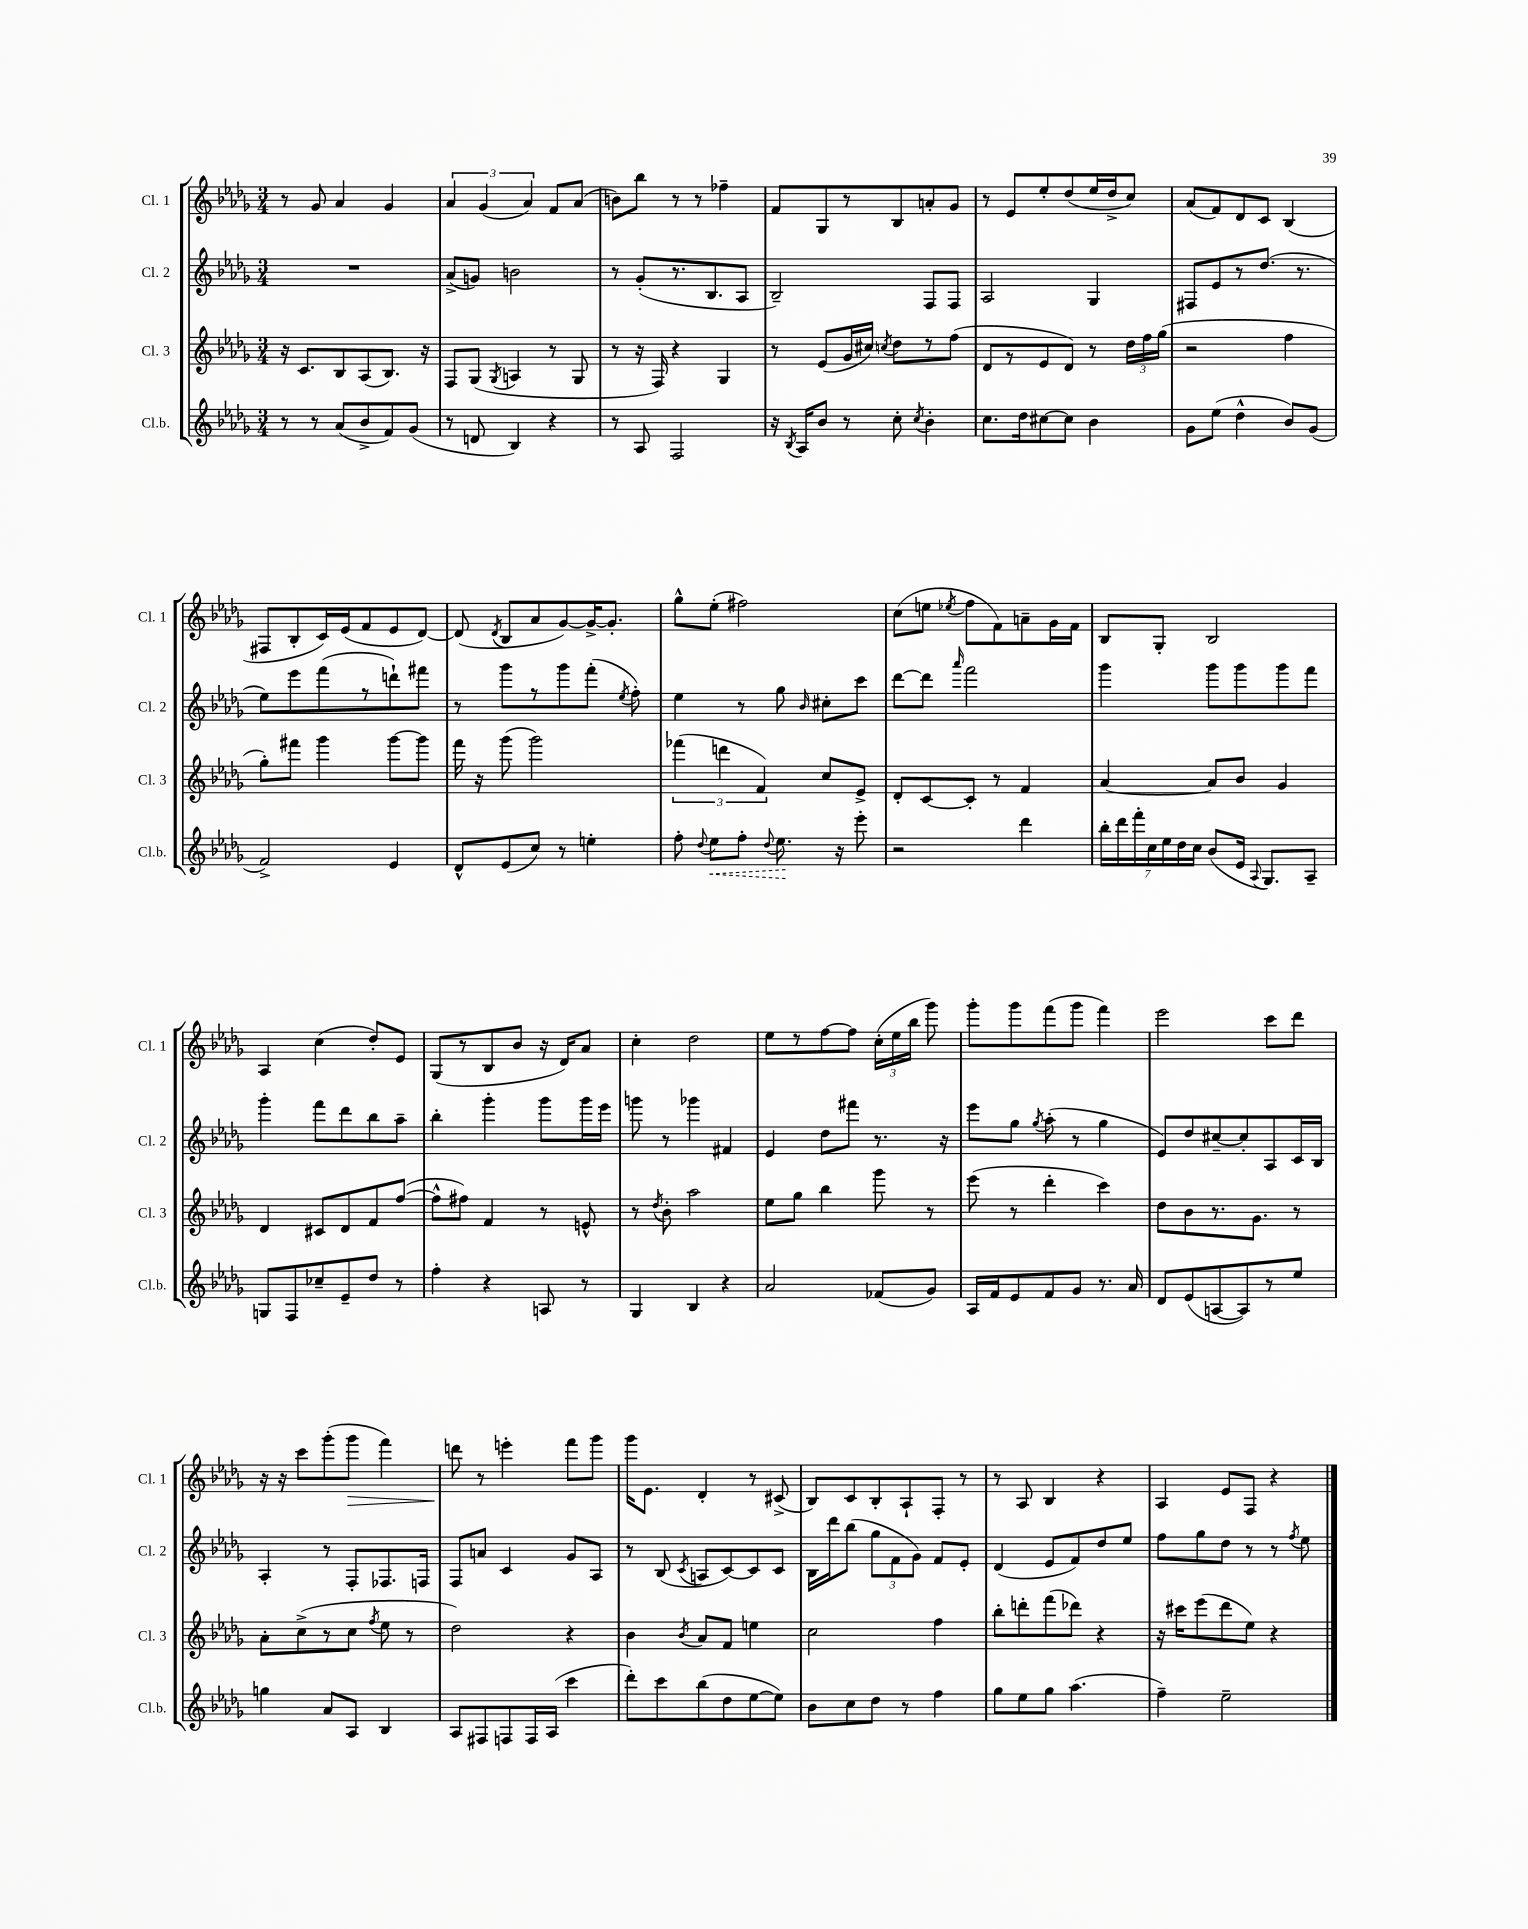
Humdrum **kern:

**kern	**dynam	**kern	**kern	**kern	**dynam
*part4	*part4	*part3	*part2	*part1	*part1
*staff4	*staff4	*staff3	*staff2	*staff1	*staff1
*I"Cl.b.	*	*I"Cl. 3	*I"Cl. 2	*I"Cl. 1	*
*I'Cl.b.	*	*I'Cl. 3	*I'Cl. 2	*I'Cl. 1	*
*clefG2	*	*clefG2	*clefG2	*clefG2	*
*k[b-e-a-d-g-]	*	*k[b-e-a-d-g-]	*k[b-e-a-d-g-]	*k[b-e-a-d-g-]	*
*M3/4	*	*M3/4	*M3/4	*M3/4	*
=81	=81	=81	=81	=81	=81
8r	.	16r	2.r	8r	.
.	.	8.c/L	.	.	.
8r	.	.	.	8g-/	.
(8a-/L	.	8B-/	.	4a-/	.
8b-^/	.	(8A-/	.	.	.
8f/)	.	8.B-/J)	.	4g-/	.
(8g-/J	.	.	.	.	.
.	.	16r	.	.	.
=82	=82	=82	=82	=82	=82
8r	.	8F/L	(8a-^/L	6a-/	.
8dn/	.	(8G-/J	8gn/J)	.	.
.	.	.	.	(6g-/	.
.	.	8qG-/	.	.	.
4B-/)	.	4An/	2bn\	.	.
.	.	.	.	6a-/)	.
4r	.	8r	.	8f/L	.
.	.	8G-/	.	(8a-/J	.
=83	=83	=83	=83	=83	=83
8r	.	8r	8r	8bn\L)	.
8A-/	.	16r	(8g-'/L	8bb-\J	.
.	.	16F/)	.	.	.
2F/	.	4r	8.r	8r	.
.	.	.	.	8r	.
.	.	.	8.B-/	.	.
.	.	4G-/	.	4ff-X~\	.
.	.	.	8A-/J	.	.
=84	=84	=84	=84	=84	=84
16r	.	8r	2B-~/)	8f/L	.
8qB-/	.	.	.	.	.
16A-/KL	.	.	.	.	.
8b-/J	.	(8e-/L	.	8G-/	.
8r	.	16g-/L	.	8r	.
.	.	16cc#X/JJ)	.	.	.
.	.	8qccn/	.	.	.
8cc'\	.	8dd-\L	.	8B-/	.
8qcc/	.	.	.	.	.
4b-'\	.	8r	8F/L	8an'/	.
.	.	(8ff\J	8F/J	8g-/J	.
=85	=85	=85	=85	=85	=85
8.cc\L	.	8d-/L	2A-/	8r	.
.	.	8r	.	8e-/L	.
16dd-\k	.	.	.	.	.
[8cc#X\	.	8e-/	.	8ee-'/	.
8cc#\J]	.	8d-/J)	.	(8dd-/	.
4b-\	.	8r	4G-/	16ee-/L	.
.	.	.	.	16dd-^/J	.
.	.	24dd-\LL	.	8cc/J)	.
.	.	24ff\	.	.	.
.	.	(24gg-\JJ	.	.	.
=86	=86	=86	=86	=86	=86
8g-\L	.	2r	8F#X/L	(8a-/L	.
(8ee-\J	.	.	8e-/	8f/)	.
4dd-^^\	.	.	8r	8d-/	.
.	.	.	(8.dd-/J	8c/J	.
8b-/L)	.	4ff\	.	(4B-/	.
.	.	.	8.r	.	.
(8g-/J	.	.	.	.	.
!!LO:LB:g=z
=87	=87	=87	=87	=87	=87
2f^/)	.	8gg-'\L)	8ee-\L)	8F#X/L	.
.	.	8fff#X\J	8eee-\	8B-'/	.
.	.	4ggg-\	(8fff\	16c/L)	.
.	.	.	.	(16e-/J	.
.	.	.	8r	8f/	.
4e-/	.	[8ggg-\L	8dddn`\)	8e-/	.
.	.	8ggg-\J]	8fff#X\J	[8d-/J)	.
=88	=88	=88	=88	=88	=88
8d-^^/L	.	16fff\	8r	(8d-/]	.
.	.	16r	.	.	.
.	.	.	.	8qd-/	.
(8e-/	.	(8ggg-\	8ggg-\L	8B-/L	.
8cc/J)	.	2ggg-\)	8r	8a-/	.
8r	.	.	8ggg-\	[8g-/)	.
4een'\	.	.	(8fff'\J	16g-^/K_	.
.	.	.	.	8.g-'/J]	.
.	.	.	8qee-/	.	.
.	.	.	8ff'\)	.	.
=89	=89	=89	=89	=89	=89
8ff'\	.	(6fff-X\	4ee-\	8gg-^^\L	.
8qqdd-/	.	.	.	.	.
!	!LO:HP:b	!	!	!	!
8ee-\L	<	.	.	(8ee-'\J	.
.	.	6dddn\	.	.	.
8ff'\J	.	.	8r	2ff#X\)	.
.	.	6f/)	.	.	.
8qqdd-/	.	.	.	.	.
8.ee-\	.	.	8gg-\	.	.
.	.	.	16qqb-/	.	.
.	.	8cc/L	8cc#X'\L	.	.
16r	[	.	.	.	.
8eee-'\	.	8e-^/J	8ccc\J	.	.
=90	=90	=90	=90	=90	=90
2r	.	8d-'/L	[8ddd-\L	(8cc\L	.
.	.	[8c/	8ddd-\J]	8een\J	.
.	.	.	16qqaaa-/	8qee-X/	.
.	.	8c'/J]	2fff\	8ff\L	.
.	.	8r	.	8f\)	.
4ddd-\	.	4f/	.	8an~\	.
.	.	.	.	16g-\L	.
.	.	.	.	16f\JJ	.
=91	=91	=91	=91	=91	=91
28bb-'\LL	.	[4a-/	4ggg-\	8B-/L	.
28ddd-\	.	.	.	.	.
28fff'\	.	.	.	.	.
28cc\	.	.	.	.	.
.	.	.	.	8G-'/J	.
28ee-\	.	.	.	.	.
28dd-\	.	.	.	.	.
28cc\JJ	.	.	.	.	.
(8b-/L	.	8a-/L]	8ggg-\L	2B-/	.
16e-/Jk	.	8b-/J	8ggg-\	.	.
8qqA-/	.	.	.	.	.
8.G-/L)	.	.	.	.	.
.	.	4g-/	8ggg-\	.	.
8A-~/J	.	.	8fff\J	.	.
!!LO:LB:g=z
=92	=92	=92	=92	=92	=92
8Gn/L	.	4d-/	4ggg-'\	4A-/	.
8F/	.	.	.	.	.
8cc-X~/	.	8c#X/L	8fff\L	(4cc\	.
8e-~/	.	8d-/	8ddd-\	.	.
8dd-/J	.	8f/	8bb-\	8dd-'/L)	.
8r	.	([8ff/J	8aa-~\J	8e-/J	.
=93	=93	=93	=93	=93	=93
4ff'\	.	8ff^^\L]	4bb-'\	(8G-/L	.
.	.	8ff#X\J)	.	8r	.
4r	.	4f/	4ggg-'\	8B-/	.
.	.	.	.	8b-/J	.
8An/	.	8r	8ggg-\L	16r	.
.	.	.	.	16d-/KL)	.
8r	.	8en^^/	16ggg-\L	8a-/J	.
.	.	.	16eee-\JJ	.	.
=94	=94	=94	=94	=94	=94
4G-/	.	8r	8gggn\	4cc'\	.
.	.	8qdd-/	.	.	.
.	.	8b-'\	8r	.	.
4B-/	.	2aa-\	4ggg-X\	2dd-\	.
4r	.	.	4f#X/	.	.
=95	=95	=95	=95	=95	=95
2a-/	.	8ee-\L	4e-/	8ee-\L	.
.	.	8gg-\J	.	8r	.
.	.	4bb-\	8dd-\L	[8ff\	.
.	.	.	8fff#X\J	8ff\J]	.
(8f-X/L	.	8ggg-\	8.r	(24cc'\LL	.
.	.	.	.	24ee-\	.
.	.	.	.	24bb-\JJ	.
8g-/J)	.	8r	.	8ggg-\)	.
.	.	.	16r	.	.
=96	=96	=96	=96	=96	=96
16A-/LL	.	(8eee-\	8eee-\L	8ggg-'\L	.
16f/J	.	.	.	.	.
8e-/	.	8r	8gg-\J	8ggg-\	.
.	.	.	8qgg-/	.	.
8f/	.	4ddd-'\	(8aa-'\	(8fff\	.
8g-/J	.	.	8r	8ggg-\J	.
8.r	.	4ccc\)	4gg-\	4fff\)	.
16a-/	.	.	.	.	.
=97	=97	=97	=97	=97	=97
8d-/L	.	8dd-\L	8e-/L)	2eee-\	.
(8e-/	.	8b-\	8dd-/	.	.
[8An/	.	8.r	[8cc#X~/	.	.
8A/])	.	.	8cc#'/]	.	.
.	.	8.g-\J	.	.	.
8r	.	.	8A-/	8ccc\L	.
8ee-/J	.	8r	16c/L	8ddd-\J	.
.	.	.	16B-/JJ	.	.
!!LO:LB:g=z
=98	=98	=98	=98	=98	=98
4ggn\	.	8a-'\L	4A-'/	16r	.
.	.	.	.	16r	.
.	.	(8cc^\	.	8ccc\L	.
8a-/L	.	8r	8r	(8ggg-'\	.
!	!	!	!	!	!LO:HP:b
8A-/J	.	8cc\J	8F'/L	8ggg-\J	>
.	.	8qff/	.	.	.
4B-/	.	8ee-\	8.F-X/	4fff\)	.
.	.	8r	.	.	.
.	.	.	16Fn/Jk	.	.
=99	=99	=99	=99	=99	=99
8A-/L	.	2dd-\)	8F/L	8dddn\	.
8F#X/	.	.	8an/J	8r	]
8Fn/	.	.	4c/	4eeen'\	.
16F/L	.	.	.	.	.
(16A-/JJ	.	.	.	.	.
4ccc\	.	4r	8g-/L	8fff\L	.
.	.	.	8A-/J	8ggg-\J	.
=100	=100	=100	=100	=100	=100
8ddd-'\L)	.	4b-\	8r	16ggg-\KL	.
.	.	.	.	8.e-\J	.
8ccc\	.	.	(8B-/	.	.
.	.	8qb-/	8qc/	.	.
(8bb-\	.	8a-/L	8An/L	4d-'/	.
8dd-\	.	8f/J	[8c/)	.	.
[8ee-\	.	4een\	8c/]	8r	.
8ee-\J])	.	.	8c/J	(8c#X^/	.
=101	=101	=101	=101	=101	=101
8b-\L	.	2cc\	16B-\LL	8B-/L)	.
.	.	.	16ddd-\J	.	.
8cc\	.	.	(8bb-\J	8c/	.
8dd-\J	.	.	12gg-\L	8B-'/	.
.	.	.	12f\	.	.
8r	.	.	.	8A-`/	.
.	.	.	12g-\J)	.	.
4ff\	.	4ff\	8f/L	8F'/J	.
.	.	.	8e-'/J	8r	.
=102	=102	=102	=102	=102	=102
8gg-\L	.	8bb-'\L	(4d-/	8r	.
8ee-\	.	8dddn'\	.	8A-/	.
8gg-\J	.	(8fff\	8e-/L	4B-/	.
(4.aa-\	.	8ddd-X\J)	8f/)	.	.
.	.	4r	8dd-/	4r	.
.	.	.	8ee-/J	.	.
=103	=103	=103	=103	=103	=103
4ff~\)	.	16r	8ff\L	4A-/	.
.	.	16ccc#X\KL	.	.	.
.	.	(8eee-\	8gg-\	.	.
2ee-~\	.	8ddd-\	8dd-\J	8e-/L	.
.	.	8ee-\J)	8r	8F/J	.
.	.	4r	8r	4r	.
.	.	.	8qff/	.	.
.	.	.	8ee-\	.	.
==	==	==	==	==	==
*-	*-	*-	*-	*-	*-
